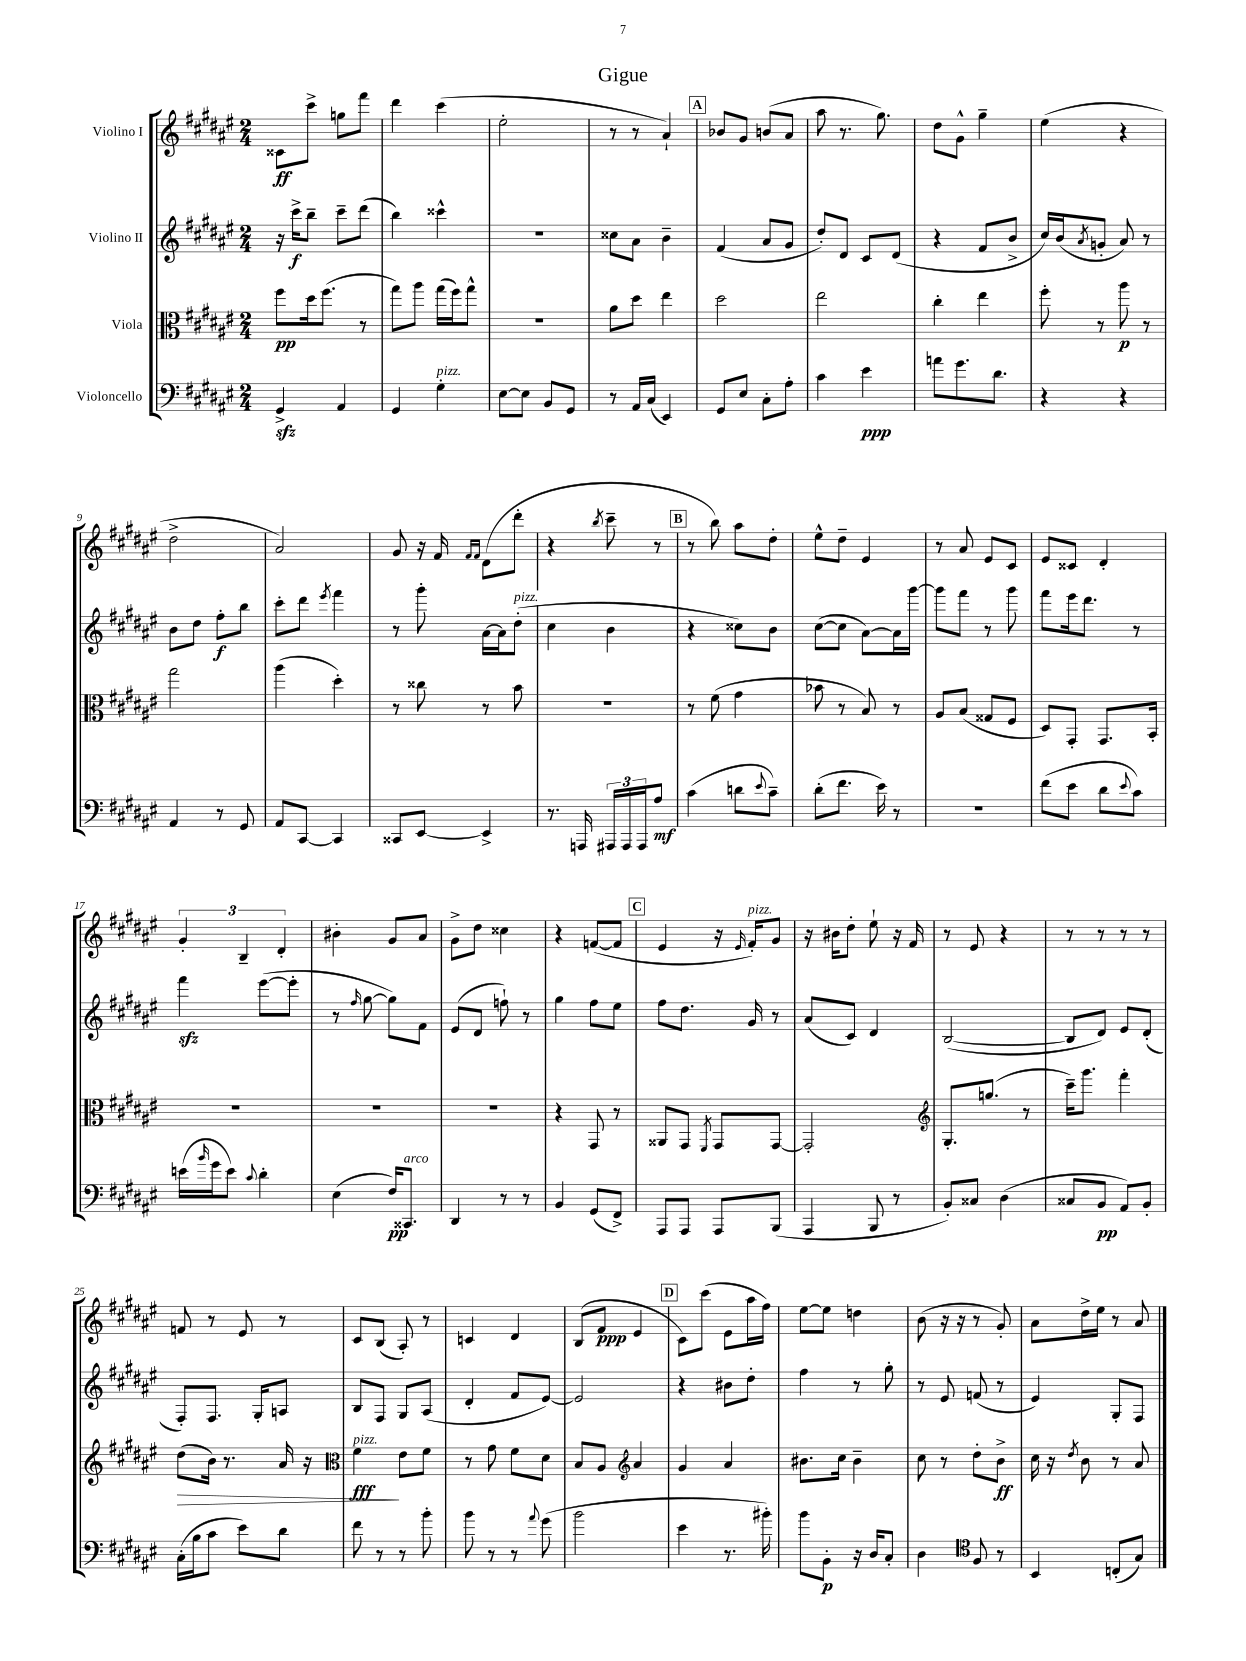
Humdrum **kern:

**kern	**dynam	**kern	**dynam	**kern	**dynam	**kern	**dynam
*part4	*part4	*part3	*part3	*part2	*part2	*part1	*part1
*staff4	*staff4	*staff3	*staff3	*staff2	*staff2	*staff1	*staff1
*I"Violoncello	*	*I"Viola	*	*I"Violino II	*	*I"Violino I	*
*clefF4	*	*clefC3	*	*clefG2	*	*clefG2	*
*k[f#c#g#d#a#e#]	*	*k[f#c#g#d#a#e#]	*	*k[f#c#g#d#a#e#]	*	*k[f#c#g#d#a#e#]	*
*M2/4	*	*M2/4	*	*M2/4	*	*M2/4	*
=1	=1	=1	=1	=1	=1	=1	=1
4GG#zz^/	.	8ff#\L	pp	16r	.	8c##X\L	ff
.	.	.	.	16ccc#^\KL	f	.	.
.	.	16dd#\k	.	8bb~\J	.	8ccc#^\J	.
.	.	(8.ff#\J	.	.	.	.	.
4AA#/	.	.	.	8ccc#~\L	.	8ggn\L	.
.	.	8r	.	(8ddd#\J	.	8fff#\J	.
=2	=2	=2	=2	=2	=2	=2	=2
4GG#/	.	8gg#\L)	.	4bb\)	.	4ddd#\	.
.	.	8aa#\J	.	.	.	.	.
!LO:TX:a:i:t=pizz.	!	!	!	!	!	!	!
4G#'\	.	(16gg#\LL	.	4ccc##X^^\	.	(4ccc#\	.
.	.	16ff#\J)	.	.	.	.	.
.	.	8gg#^^\J	.	.	.	.	.
=3	=3	=3	=3	=3	=3	=3	=3
[8E#\L	.	2r	.	2r	.	2ee#'\	.
8E#\J]	.	.	.	.	.	.	.
8BB/L	.	.	.	.	.	.	.
8GG#/J	.	.	.	.	.	.	.
=4	=4	=4	=4	=4	=4	=4	=4
8r	.	8a#\L	.	8cc##X\L	.	8r	.
16AA#/LL	.	8dd#\J	.	8a#\J	.	8r	.
(16C#/JJ	.	.	.	.	.	.	.
4EE#/)	.	4ee#\	.	4b~\	.	4a#`/)	.
!!LO:REH:place=s1:t=A
=5	=5	=5	=5	=5	=5	=5	=5
8GG#/L	.	2dd#\	.	(4f#/	.	8b-X/L	.
8E#/J	.	.	.	.	.	8g#/J	.
8C#'\L	.	.	.	8a#/L	.	(8bn/L	.
8A#'\J	.	.	.	8g#/J	.	8a#/J	.
=6	=6	=6	=6	=6	=6	=6	=6
4c#\	.	2ee#\	.	8dd#'/L)	.	8aa#\	.
.	.	.	.	8d#/J	.	8.r	.
4e#\	ppp	.	.	8c#/L	.	.	.
.	.	.	.	.	.	8.gg#\)	.
.	.	.	.	(8d#/J	.	.	.
=7	=7	=7	=7	=7	=7	=7	=7
8an\L	.	4cc#'\	.	4r	.	8dd#\L	.
8.g#\	.	.	.	.	.	8g#^^\J	.
.	.	4ee#\	.	8f#/L	.	4gg#~\	.
8.d#\J	.	.	.	.	.	.	.
.	.	.	.	8b^/J	.	.	.
=8	=8	=8	=8	=8	=8	=8	=8
4r	.	8ff#'\	.	16cc#/LL)	.	(4ee#\	.
.	.	.	.	(16b/J	.	.	.
.	.	.	.	8qa#/	.	.	.
.	.	8r	.	8gn'/J	.	.	.
4r	.	8aa#\	p	8a#/)	.	4r	.
.	.	8r	.	8r	.	.	.
!!LO:LB:g=z
=9	=9	=9	=9	=9	=9	=9	=9
4AA#/	.	2gg#\	.	8b\L	.	2dd#^\	.
.	.	.	.	8dd#\J	.	.	.
8r	.	.	.	8ff#'\L	f	.	.
8GG#/	.	.	.	8bb\J	.	.	.
=10	=10	=10	=10	=10	=10	=10	=10
8AA#/L	.	(4aa#\	.	8ccc#'\L	.	2a#/)	.
[8CC#/J	.	.	.	8ddd#\J	.	.	.
.	.	.	.	8qeee#/	.	.	.
4CC#/]	.	4dd#'\)	.	4fff#\	.	.	.
=11	=11	=11	=11	=11	=11	=11	=11
8CC##X/L	.	8r	.	8r	.	8g#/	.
[8EE#/J	.	8cc##X\	.	8ggg#'\	.	16r	.
.	.	.	.	.	.	16f#/	.
.	.	.	.	.	.	16qqf#/LL	.
.	.	.	.	.	.	16qqf#/JJ	.
4EE#^/]	.	8r	.	[16a#\LL	.	(8d#\L	.
.	.	.	.	16a#\J]	.	.	.
!	!	!	!	!LO:TX:a:i:t=pizz.	!	!	!
.	.	8b\	.	(8dd#'\J	.	8ddd#'\J	.
=12	=12	=12	=12	=12	=12	=12	=12
8.r	.	2r	.	4cc#\	.	4r	.
16AAAn/	.	.	.	.	.	.	.
.	.	.	.	.	.	8qbb/	.
24AAA#X/LL	.	.	.	4b\	.	8ccc#~\	.
24AAA#/	.	.	.	.	.	.	.
24AAA#/J	.	.	.	.	.	.	.
8A#/J	mf	.	.	.	.	8r	.
!!LO:REH:place=s1:t=B
=13	=13	=13	=13	=13	=13	=13	=13
(4c#\	.	8r	.	4r	.	8r	.
.	.	(8f#\	.	.	.	8bb\)	.
8dn\L	.	4g#\	.	8cc##X\L)	.	8aa#\L	.
8qqe#/	.	.	.	.	.	.	.
8c#~\J)	.	.	.	8b\J	.	8dd#'\J	.
=14	=14	=14	=14	=14	=14	=14	=14
(8d#'\L	.	8b-X\	.	([8cc#\L	.	8ee#^^\L	.
8.f#\J	.	8r	.	8cc#\J]	.	8dd#~\J	.
.	.	8B/)	.	[8a#\L)	.	4e#/	.
16e#\)	.	.	.	.	.	.	.
8r	.	8r	.	16a#\L]	.	.	.
.	.	.	.	[16ggg#\JJ	.	.	.
=15	=15	=15	=15	=15	=15	=15	=15
2r	.	8A#/L	.	8ggg#\L]	.	8r	.
.	.	(8B/J	.	8fff#\J	.	8a#/	.
.	.	8G##X/L	.	8r	.	8e#/L	.
.	.	8F#/J	.	8ggg#\	.	8c#/J	.
=16	=16	=16	=16	=16	=16	=16	=16
(8f#\L	.	8D#/L)	.	8fff#\L	.	8e#/L	.
8e#\J	.	8GG#'/J	.	16eee#\k	.	8c##X/J	.
.	.	.	.	8.ddd#\J	.	.	.
8d#\L	.	8.GG#/L	.	.	.	4d#'/	.
8qqe#/	.	.	.	.	.	.	.
8c#\J)	.	.	.	8r	.	.	.
.	.	16BB'/Jk	.	.	.	.	.
!!LO:LB:g=z
=17	=17	=17	=17	=17	=17	=17	=17
(16en\LL	.	2r	.	4fff#zz\	.	6g#'/	.
16qqb/	.	.	.	.	.	.	.
16g#\J	.	.	.	.	.	.	.
8e\J)	.	.	.	.	.	.	.
.	.	.	.	.	.	6B~/	.
8qqc#/	.	.	.	.	.	.	.
4d#'\	.	.	.	([8eee#\L	.	.	.
.	.	.	.	.	.	6d#'/	.
.	.	.	.	8eee#'\J]	.	.	.
=18	=18	=18	=18	=18	=18	=18	=18
(4E#\	.	2r	.	8r	.	4b#X'\	.
.	.	.	.	16qqff#/	.	.	.
.	.	.	.	[8gg#\	.	.	.
16F#/KL)	pp	.	.	8gg#\L])	.	8g#/L	.
!LO:TX:a:i:t=arco	!	!	!	!	!	!	!
8.CC##X/J	.	.	.	.	.	.	.
.	.	.	.	8f#\J	.	8a#/J	.
=19	=19	=19	=19	=19	=19	=19	=19
4DD#/	.	2r	.	(8e#/L	.	8g#^\L	.
.	.	.	.	8d#/J	.	8dd#\J	.
8r	.	.	.	8ffn`\)	.	4cc##X\	.
8r	.	.	.	8r	.	.	.
=20	=20	=20	=20	=20	=20	=20	=20
4BB/	.	4r	.	4gg#\	.	4r	.
(8GG#/L	.	8GG#/	.	8ff#\L	.	([8fn/L	.
8FF#^/J)	.	8r	.	8ee#\J	.	8f/J]	.
!!LO:REH:place=s1:t=C
=21	=21	=21	=21	=21	=21	=21	=21
8AAA#/L	.	8AA##X/L	.	8ff#\L	.	4e#/	.
8AAA#/J	.	8GG#/J	.	8.dd#\J	.	.	.
.	.	8qFF#/	.	.	.	.	.
8AAA#/L	.	8GG#/L	.	.	.	16r	.
.	.	.	.	.	.	16qqe#/	.
!	!	!	!	!	!	!LO:TX:a:i:t=pizz.	!
.	.	.	.	16g#/	.	16f#'/KL)	.
(8BBB/J	.	[8GG#/J	.	8r	.	8g#/J	.
=22	=22	=22	=22	=22	=22	=22	=22
4AAA#/	.	2GG#'/]	.	(8a#/L	.	16r	.
.	.	.	.	.	.	16b#X\KL	.
.	.	.	.	8c#/J)	.	8dd#'\J	.
8BBB/	.	.	.	4d#/	.	8ee#`\	.
8r	.	.	.	.	.	16r	.
.	.	.	.	.	.	16f#/	.
=23	=23	=23	=23	=23	=23	=23	=23
*	*	*clefG2	*	*	*	*	*
8BB'/L)	.	8.G#'/L	.	([2B/	.	8r	.
8C##X/J	.	.	.	.	.	8e#/	.
.	.	(8.ggn/J	.	.	.	.	.
(4D#\	.	.	.	.	.	4r	.
.	.	8r	.	.	.	.	.
=24	=24	=24	=24	=24	=24	=24	=24
8C##X/L	.	16ccc#~\KL)	.	8B/L]	.	8r	.
.	.	8.ggg#\J	.	.	.	.	.
8BB/J	pp	.	.	8d#/J)	.	8r	.
8AA#/L)	.	4fff#'\	.	8e#/L	.	8r	.
8BB'/J	.	.	.	(8d#'/J	.	8r	.
!!LO:LB:g=z
=25	=25	=25	=25	=25	=25	=25	=25
!	!	!	!LO:HP:b	!	!	!	!
(16C#'\LL	.	(8dd#\L	>	8F#'/L)	.	8fn/	.
16B\J	.	.	.	.	.	.	.
8c#\J	.	16b\Jk)	.	8.F#/J	.	8r	.
.	.	8.r	.	.	.	.	.
8e#\L)	.	.	.	.	.	8e#/	.
.	.	.	.	16G#'/KL	.	.	.
8d#\J	.	16a#/	.	8An/J	.	8r	.
.	.	16r	.	.	.	.	.
=26	=26	=26	=26	=26	=26	=26	=26
*	*	*clefC3	*	*	*	*	*
!	!	!LO:TX:a:i:t=pizz.	!	!	!	!	!
8f#\	.	4f#\	fff	8B/L	.	8c#/L	.
8r	.	.	.	8F#/J	.	(8B/J	.
8r	.	8e#\L	]	8G#/L	.	8A#'/)	.
8b'\	.	8f#\J	.	(8A#/J	.	8r	.
=27	=27	=27	=27	=27	=27	=27	=27
8b\	.	8r	.	4d#'/	.	4cn/	.
8r	.	8g#\	.	.	.	.	.
8r	.	8f#\L	.	8f#/L	.	4d#/	.
8qqa#/	.	.	.	.	.	.	.
(8g#\	.	8d#\J	.	[8e#/J)	.	.	.
=28	=28	=28	=28	=28	=28	=28	=28
2b\	.	8B/L	.	2e#/]	.	(8B/L	.
.	.	8A#/J	.	.	.	8f#/J	ppp
*	*	*clefG2	*	*	*	*	*
.	.	4a#/	.	.	.	4e#/	.
!!LO:REH:place=s1:t=D
=29	=29	=29	=29	=29	=29	=29	=29
4e#\	.	4g#/	.	4r	.	8c#\L)	.
.	.	.	.	.	.	(8ccc#\J	.
8.r	.	4a#/	.	8b#X\L	.	8e#\L	.
.	.	.	.	8dd#'\J	.	16aa#\L	.
16b#X'\)	.	.	.	.	.	16ff#\JJ)	.
=30	=30	=30	=30	=30	=30	=30	=30
8b\L	.	8.b#X\L	.	4ff#\	.	[8ee#\L	.
8BB'\J	p	.	.	.	.	8ee#\J]	.
.	.	16cc#\Jk	.	.	.	.	.
16r	.	4b#~\	.	8r	.	4ddn\	.
16D#/KL	.	.	.	.	.	.	.
8C#'/J	.	.	.	8gg#'\	.	.	.
=31	=31	=31	=31	=31	=31	=31	=31
4D#\	.	8cc#\	.	8r	.	(8b\	.
.	.	8r	.	8e#/	.	16r	.
.	.	.	.	.	.	16r	.
*clefC4	*	*	*	*	*	*	*
8F#/	.	8dd#'\L	.	(8fn/	.	8r	.
8r	.	8b^\J	ff	8r	.	8g#'/)	.
=32	=32	=32	=32	=32	=32	=32	=32
4BB/	.	16cc#\	.	4e#/)	.	8a#\L	.
.	.	16r	.	.	.	.	.
.	.	8qdd#/	.	.	.	.	.
.	.	8b\	.	.	.	16dd#^\L	.
.	.	.	.	.	.	16ee#\JJ	.
(8Cn'/L	.	8r	.	8G#'/L	.	8r	.
8G#/J)	.	8a#/	.	8F#/J	.	8a#/	.
==	==	==	==	==	==	==	==
*-	*-	*-	*-	*-	*-	*-	*-
